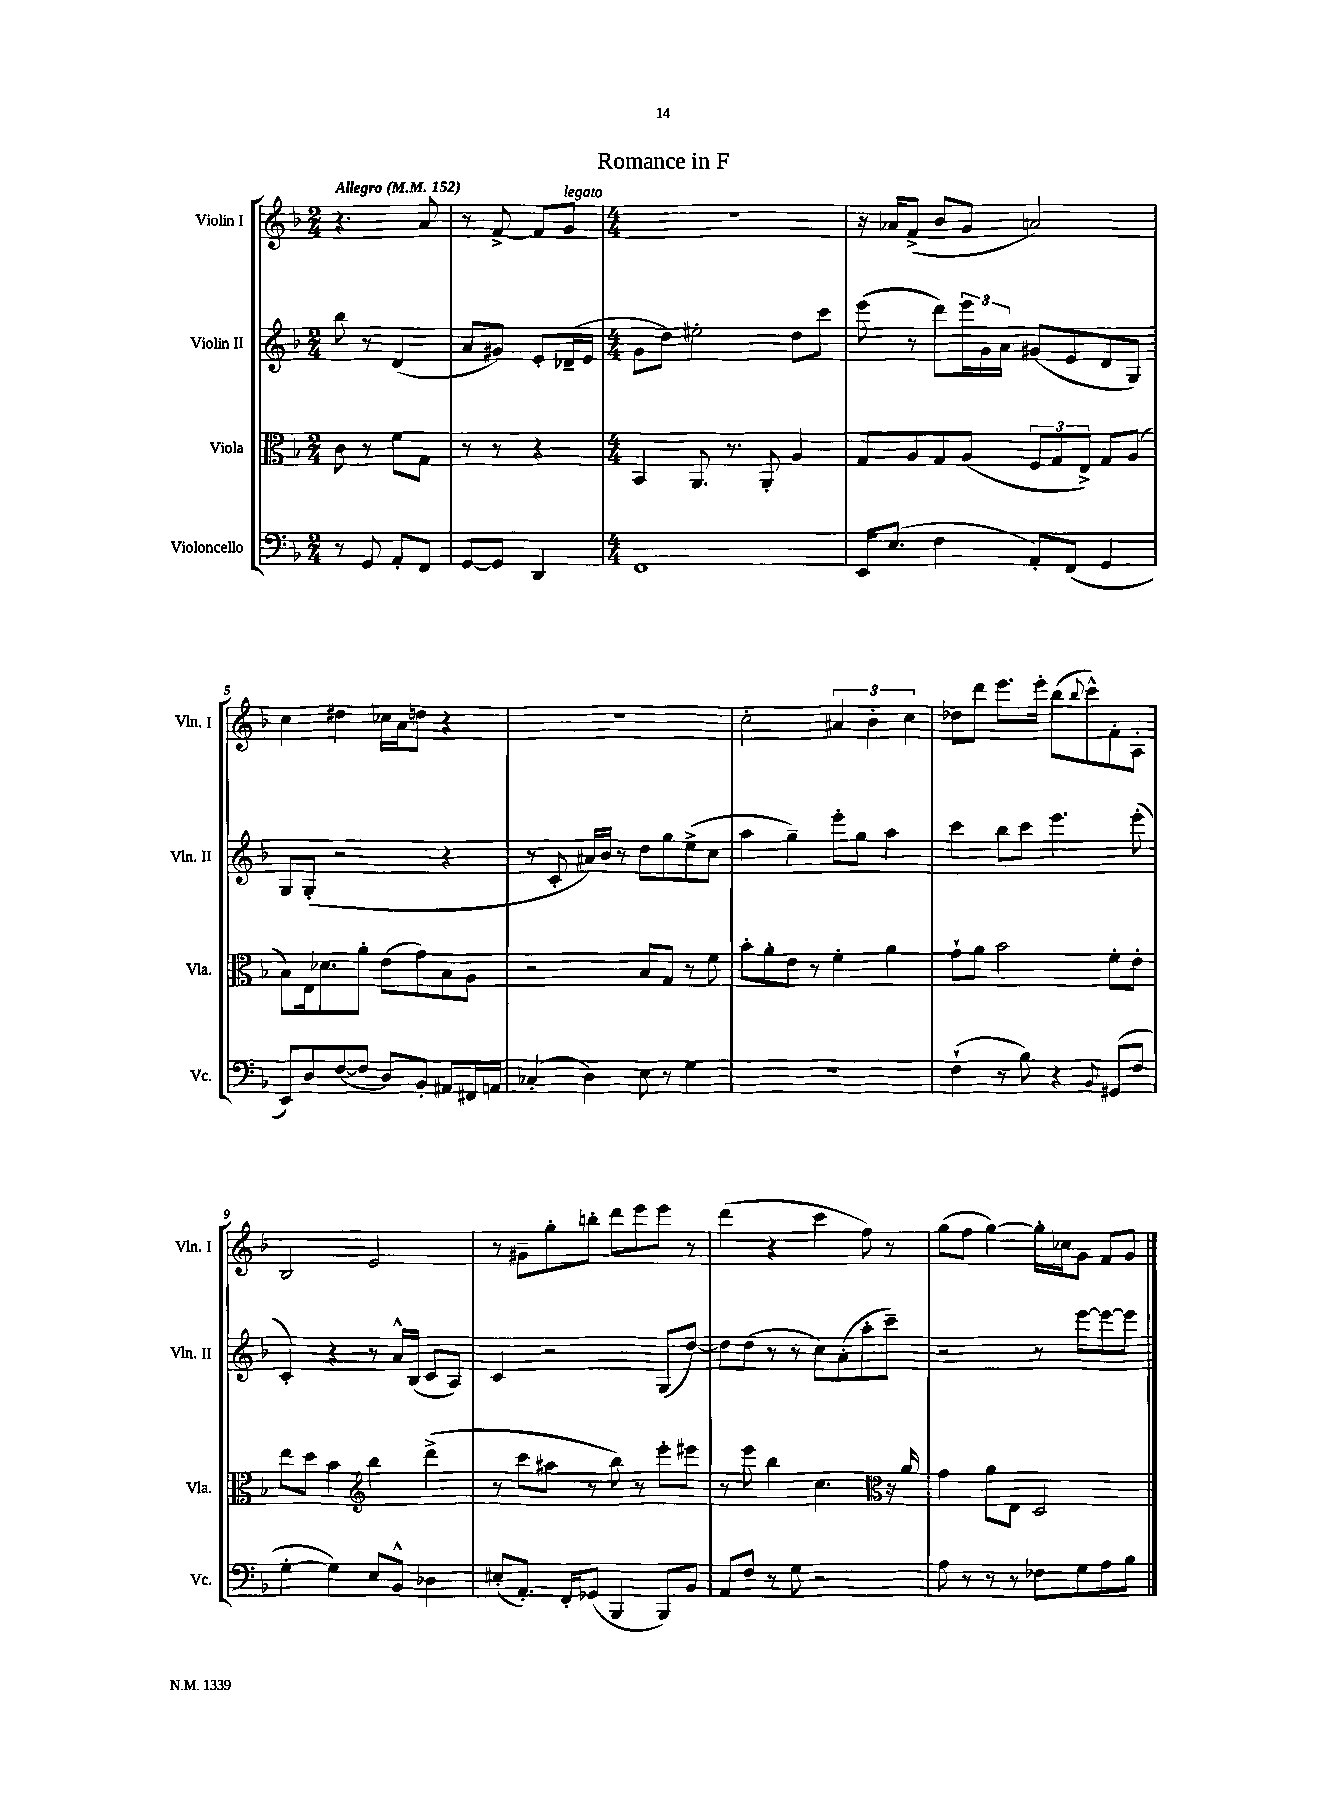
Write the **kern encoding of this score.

**kern	**kern	**kern	**kern
*staff4	*staff3	*staff2	*staff1
*clefF4	*clefC3	*clefG2	*clefG2
*k[b-]	*k[b-]	*k[b-]	*k[b-]
*M2/4	*M2/4	*M2/4	*M2/4
*MM152	*MM152	*MM152	*MM152
8r	8c	8bb-	4.r
8GG	8r	8r	.
8AA'	8f	(4d	.
8FF	8G	.	8a
=	=	=	=
[8GG	8r	8a	8r
8GG]	8r	8g#)	[8f^
4DD	4r	8e'	8f]
.	.	(16d-~	8g
.	.	16e	.
=	=	=	=
*M4/4	*M4/4	*M4/4	*M4/4
1FF	4BB-	8g	1r
.	.	8dd)	.
.	8.AA	2ee#'	.
.	8.r	.	.
.	8AA'	.	.
.	4A	8dd	.
.	.	8ccc	.
=	=	=	=
16EE	8G	(8eee	16r
(8.E	.	.	16a-
.	8A	8r	(8f^
4F	8G	8ddd)	8b-
.	(8A	24eee	8g
.	.	24g	.
.	.	24a	.
8AA')	12F	(8g#	2a)
.	12G	.	.
(8FF	.	8e	.
.	12E^)	.	.
4GG	8G	8d	.
.	(8A	8G)	.
=	=	=	=
8EE)	8B-)	8G	4cc
8D	16E	(8G'	.
.	8.d-	.	.
([8F	.	2r	4dd#
8F]	8a'	.	.
8D)	(8e	.	16cc-
.	.	.	16a
8BB-'	8g)	.	8dd
8AA#	8B-	4r	4r
16FF#	8A	.	.
16AA	.	.	.
=	=	=	=
(4C-'	2r	8r	1r
.	.	8c'	.
4D)	.	16a#)	.
.	.	16b-	.
.	.	8r	.
8E	8B-	8dd	.
8r	8G	8gg	.
4G	8r	(8ee^	.
.	8f	8cc	.
=	=	=	=
1r	8b-'	4aa	2cc'
.	8a'	.	.
.	8e	4gg~)	.
.	8r	.	.
.	4f'	8eee'	6a#
.	.	8gg	.
.	.	.	6b-'
.	4a	4aa	.
.	.	.	6cc
=	=	=	=
(4F`	8g`	4ccc	8dd-
.	8a	.	8ddd
8r	2b-	8bb-	8.eee
8B-)	.	8ccc	.
.	.	.	16eee'
4r	.	4.eee	(8bb-
.	.	.	8qqbb-
.	.	.	8ccc^^)
8qqBB-	.	.	.
(8GG#	8f'	.	8f'
8F	8e'	(8eee'	8A'
=	=	=	=
[4G'	8ee	4c')	2B-
.	8dd	.	.
4G])	4b-	4r	.
*	*clefG2	*	*
8E	4bb-	8r	2e
8BB-^^	.	16a^^	.
.	.	(16B-	.
4D-	(4ddd^	8c	.
.	.	8A)	.
=	=	=	=
(8E#'	8r	4c	8r
8.AA')	8ccc	.	8g#~
.	8aa#	2r	8gg'
16FF'	.	.	.
(8GG-	8r	.	8bb'
4BBB-	8bb-)	.	8ddd
.	8r	.	8eee
8BBB-)	8eee'	(8G	8eee
8BB-	8eee#	[8dd)	8r
=	=	=	=
8AA	8r	8dd]	(4ddd
8F	8eee	(8dd	.
8r	4bb-	8r	4r
8G	.	8r	.
2r	4.cc	8cc)	4ccc
.	.	(8a'	.
.	.	8aa'	8ff)
.	16r	8ccc~)	8r
.	16a	.	.
=	=	=	=
*	*clefC3	*	*
8A	4g	2r	(8gg
8r	.	.	8ff
8r	8a	.	[4gg)
8r	8E	.	.
8F-	2D	8r	16gg']
.	.	.	16cc-
8G	.	[8eee	8g
8A	.	8eee_	8f
8B-	.	8eee]	8g
==	==	==	==
*-	*-	*-	*-
